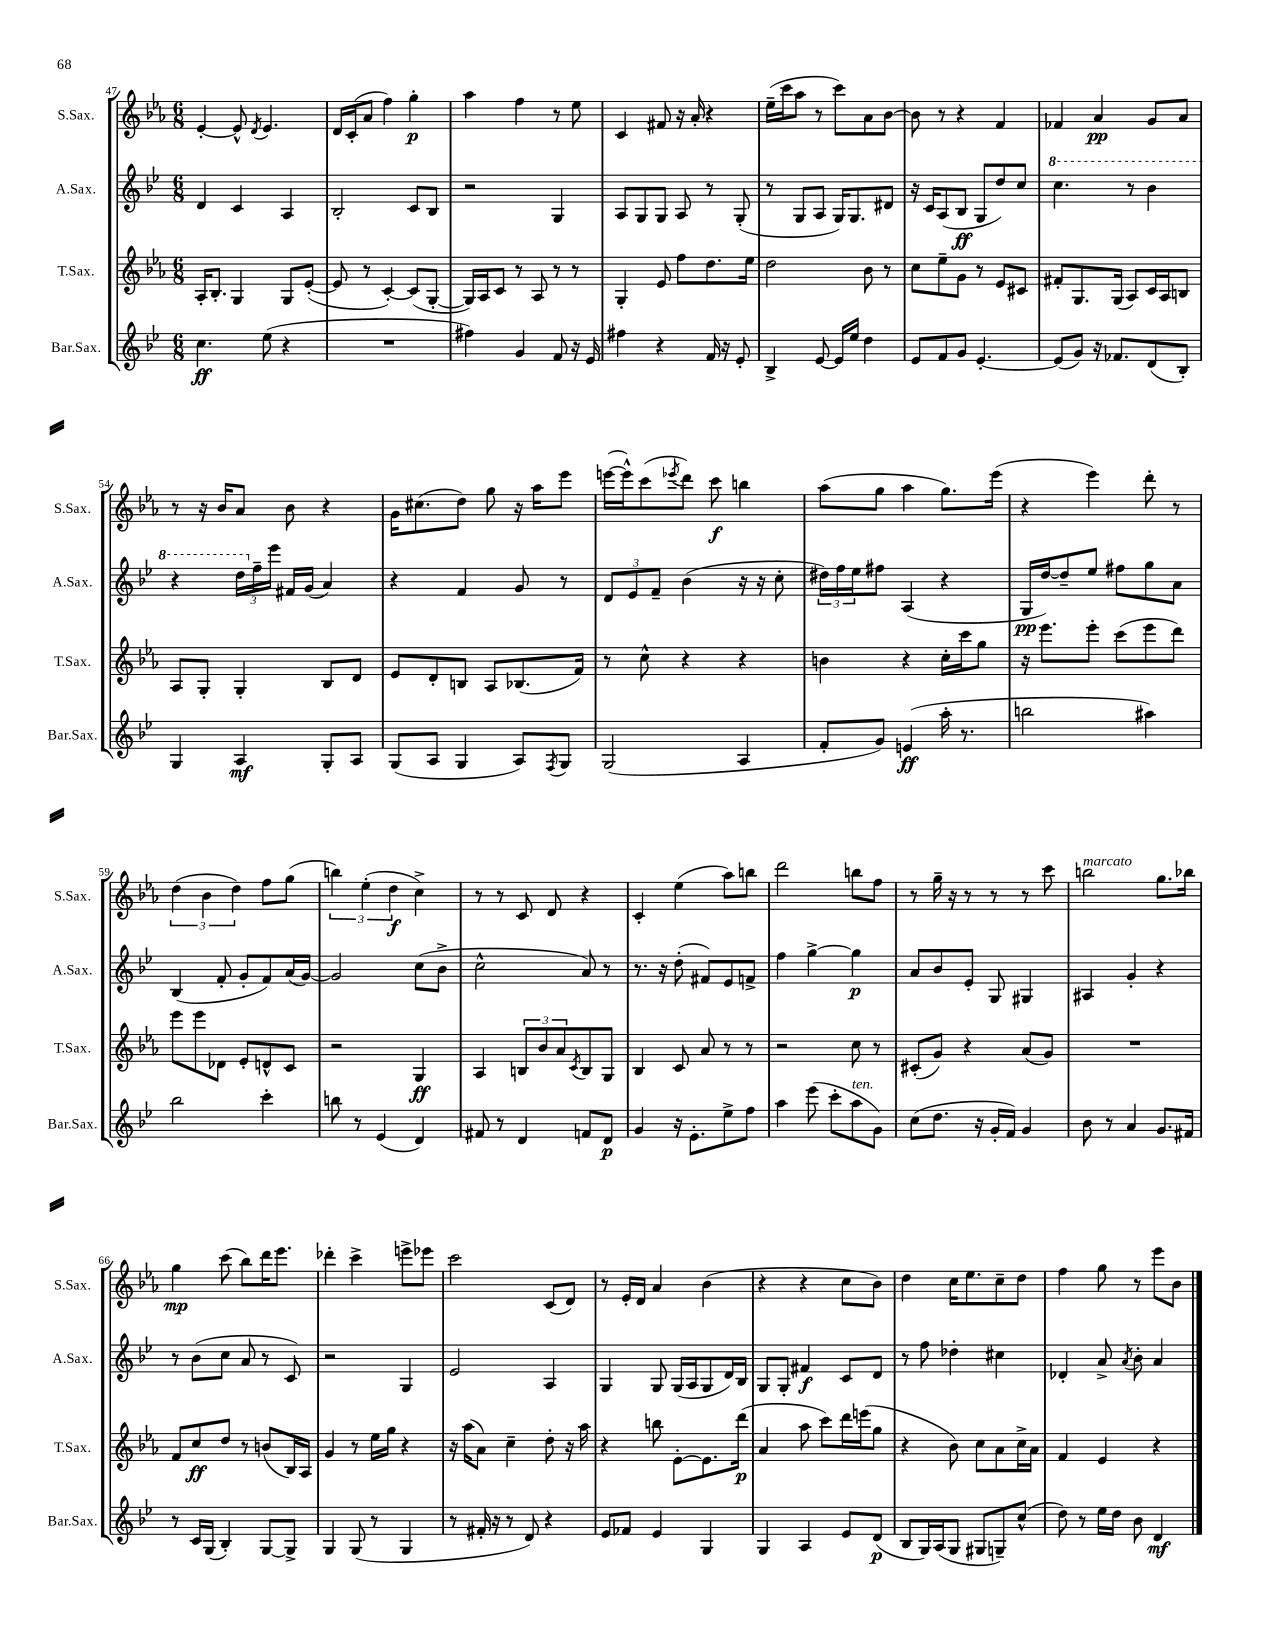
<<
\new StaffGroup <<
\new Staff = "s0" \with { instrumentName = "S.Sax." shortInstrumentName = "S.Sax." } {
    \clef treble \key ees \major \numericTimeSignature \time 6/8
    ees'4~-. ees'8-^ \acciaccatura { d'8 } ees'4. |
    d'16 c'16-.( aes'8 f''4) g''4-.\p |
    aes''4 f''4 r8 ees''8 |
    c'4 fis'8 r16 aes'16-. r4 |
    ees''16--( c'''16 aes''8 r8 c'''8) aes'8 bes'8~ |
    bes'8 r8 r4 f'4 |
    fes'4 aes'4\pp g'8 aes'8 |
    r8 r16 bes'16 aes'8 bes'8 r4 |
    g'16 cis''8.( d''8) g''8 r16 aes''16 ees'''8 |
    e'''16~( e'''16-^) c'''8( \acciaccatura { ees'''8 } d'''8) c'''8\f b''4 |
    aes''8( g''8 aes''4 g''8.) ees'''16( |
    r4 ees'''4) d'''8-. r8 |
    \tuplet 3/2 { d''4( bes'4 d''4) } f''8 g''8( |
    \tuplet 3/2 { b''4) ees''4-.( d''4\f } c''4->) |
    r8 r8 c'8 d'8 r4 |
    c'4-. ees''4( aes''8) b''8 |
    d'''2 b''8 f''8 |
    r8 g''16-- r16 r8 r8 r8 c'''8 |
    b''2^\markup { \italic "marcato" } g''8. bes''16 |
    g''4\mp c'''8( bes''8) d'''16 ees'''8. |
    des'''4-. c'''4-> e'''8-> ees'''8 |
    c'''2 c'8( d'8) |
    r8 ees'16-. d'16 aes'4 bes'4( |
    r4 r4 c''8 bes'8) |
    d''4 c''16 ees''8. c''8-- d''8 |
    f''4 g''8 r8 ees'''8 bes'8 \bar "|." |
}
\new Staff = "s1" \with { instrumentName = "A.Sax." shortInstrumentName = "A.Sax." } {
    \clef treble \key bes \major \numericTimeSignature \time 6/8
    d'4 c'4 a4 |
    bes2-. c'8 bes8 |
    r2 g4 |
    a8 g8 g8 a8 r8 g8-.( |
    r8 g8 a8 g16) g8. dis'8 |
    r16 c'16 a8( bes8\ff g8 d''8) c''8 |
    \ottava #1 c'''4. r8 bes''4 |
    r4 \tuplet 3/2 { d'''16 \ottava #0 f''16-- ees'''16 } fis'16 g'16( a'4) |
    r4 f'4 g'8 r8 |
    \tuplet 3/2 { d'8 ees'8 f'8-- } bes'4( r16 r16 c''8-. |
    \tuplet 3/2 { dis''16) f''16 ees''16 } fis''8 a4( r4 |
    g16\pp d''16~) d''8-- ees''8 fis''8 g''8 a'8 |
    bes4( f'8-. g'8-. f'8) a'16( g'16~) |
    g'2 c''8( bes'8-> |
    c''2-^ a'8) r8 |
    r8. r16 d''8-.( fis'8) ees'8 f'8-> |
    f''4 g''4~-> g''4\p |
    a'8 bes'8 ees'8-. g8 gis4 |
    ais4 g'4-. r4 |
    r8 bes'8( c''8 a'8 r8 c'8) |
    r2 g4 |
    ees'2 a4 |
    g4 g8 g16( a16 g8 d'16) bes16 |
    g8 g8-. fis'4\f c'8 d'8 |
    r8 f''8 des''4-. cis''4 |
    des'4-. a'8-> \acciaccatura { a'8 } bes'8-. a'4 \bar "|." |
}
\new Staff = "s2" \with { instrumentName = "T.Sax." shortInstrumentName = "T.Sax." } {
    \clef treble \key ees \major \numericTimeSignature \time 6/8
    aes16-. bes8.-. g4 g8 ees'8~-.( |
    ees'8 r8 c'4~-.) c'8( g8~-. |
    g16) aes16 c'8 r8 aes8 r8 r8 |
    g4-. ees'8 f''8 d''8. ees''16 |
    d''2 bes'8 r8 |
    c''8 ees''8-- g'8 r8 ees'8 cis'8 |
    fis'8-. g8. g16( aes8) c'16 aes16 b8 |
    aes8 g8-. g4-. bes8 d'8 |
    ees'8 d'8-. b8 aes8 bes8.( f'16) |
    r8 c''8-^ r4 r4 |
    b'4 r4 c''16-. c'''16 g''8 |
    r16 ees'''8. ees'''8-. c'''8( ees'''8 d'''8) |
    ees'''8 ees'''8 des'8 ees'8-. d'8-^ c'8 |
    r2 g4\ff |
    aes4 \tuplet 3/2 { b8 bes'8 aes'8 } \acciaccatura { c'8 } b8 g8 |
    bes4 c'8 aes'8 r8 r8 |
    r2 c''8 r8 |
    cis'8-.( g'8) r4 aes'8( g'8) |
    R2. |
    f'8 c''8\ff d''8 r8 b'8( bes16) aes16 |
    g'4 r8 ees''16 g''16 r4 |
    r16 aes''16( aes'8) c''4-- d''8-. r16 aes''16 |
    r4 b''8 ees'8~-. ees'8. d'''16\p( |
    aes'4 aes''8 c'''8) d'''16 e'''16( g''8 |
    r4 bes'8) c''8 aes'8 c''16-> aes'16 |
    f'4 ees'4 r4 \bar "|." |
}
\new Staff = "s3" \with { instrumentName = "Bar.Sax." shortInstrumentName = "Bar.Sax." } {
    \clef treble \key bes \major \numericTimeSignature \time 6/8
    c''4.\ff ees''8( r4 |
    R2. |
    fis''4) g'4 f'8 r16 ees'16 |
    fis''4 r4 f'16 r16 ees'8-. |
    bes4-> ees'8~ ees'16 ees''16 d''4 |
    ees'8 f'8 g'8 ees'4.~-. |
    ees'8( g'8) r16 fes'8. d'8( bes8-.) |
    g4 a4\mf g8-. a8 |
    g8( a8 g4 a8) \acciaccatura { f8 } g8 |
    g2( a4 |
    f'8-. g'8) e'4\ff( a''16-. r8. |
    b''2 ais''4) |
    bes''2 c'''4-. |
    b''8 r8 ees'4( d'4) |
    fis'8 r8 d'4 f'8 d'8\p |
    g'4 r16 ees'8.-. ees''8-> f''8 |
    a''4 ees'''8( c'''8-. a''8^\markup { \italic "ten." } g'8) |
    c''8( d''8. r16 g'16-. f'16) g'4 |
    bes'8 r8 a'4 g'8. fis'16 |
    r8 c'16 g16( bes4-.) g8~ g8-> |
    g4 g8( r8 g4 |
    r8 fis'16-. r16 r8 d'8) r4 |
    ees'8 fes'8 ees'4 g4 |
    g4 a4 ees'8 d'8\p( |
    bes8 g16) a16( g8 gis8 g8--) c''8-^( |
    d''8) r8 ees''16 d''16 bes'8 d'4\mf \bar "|." |
}
>>
>>
\layout { \context { \Score currentBarNumber = #47 } }
